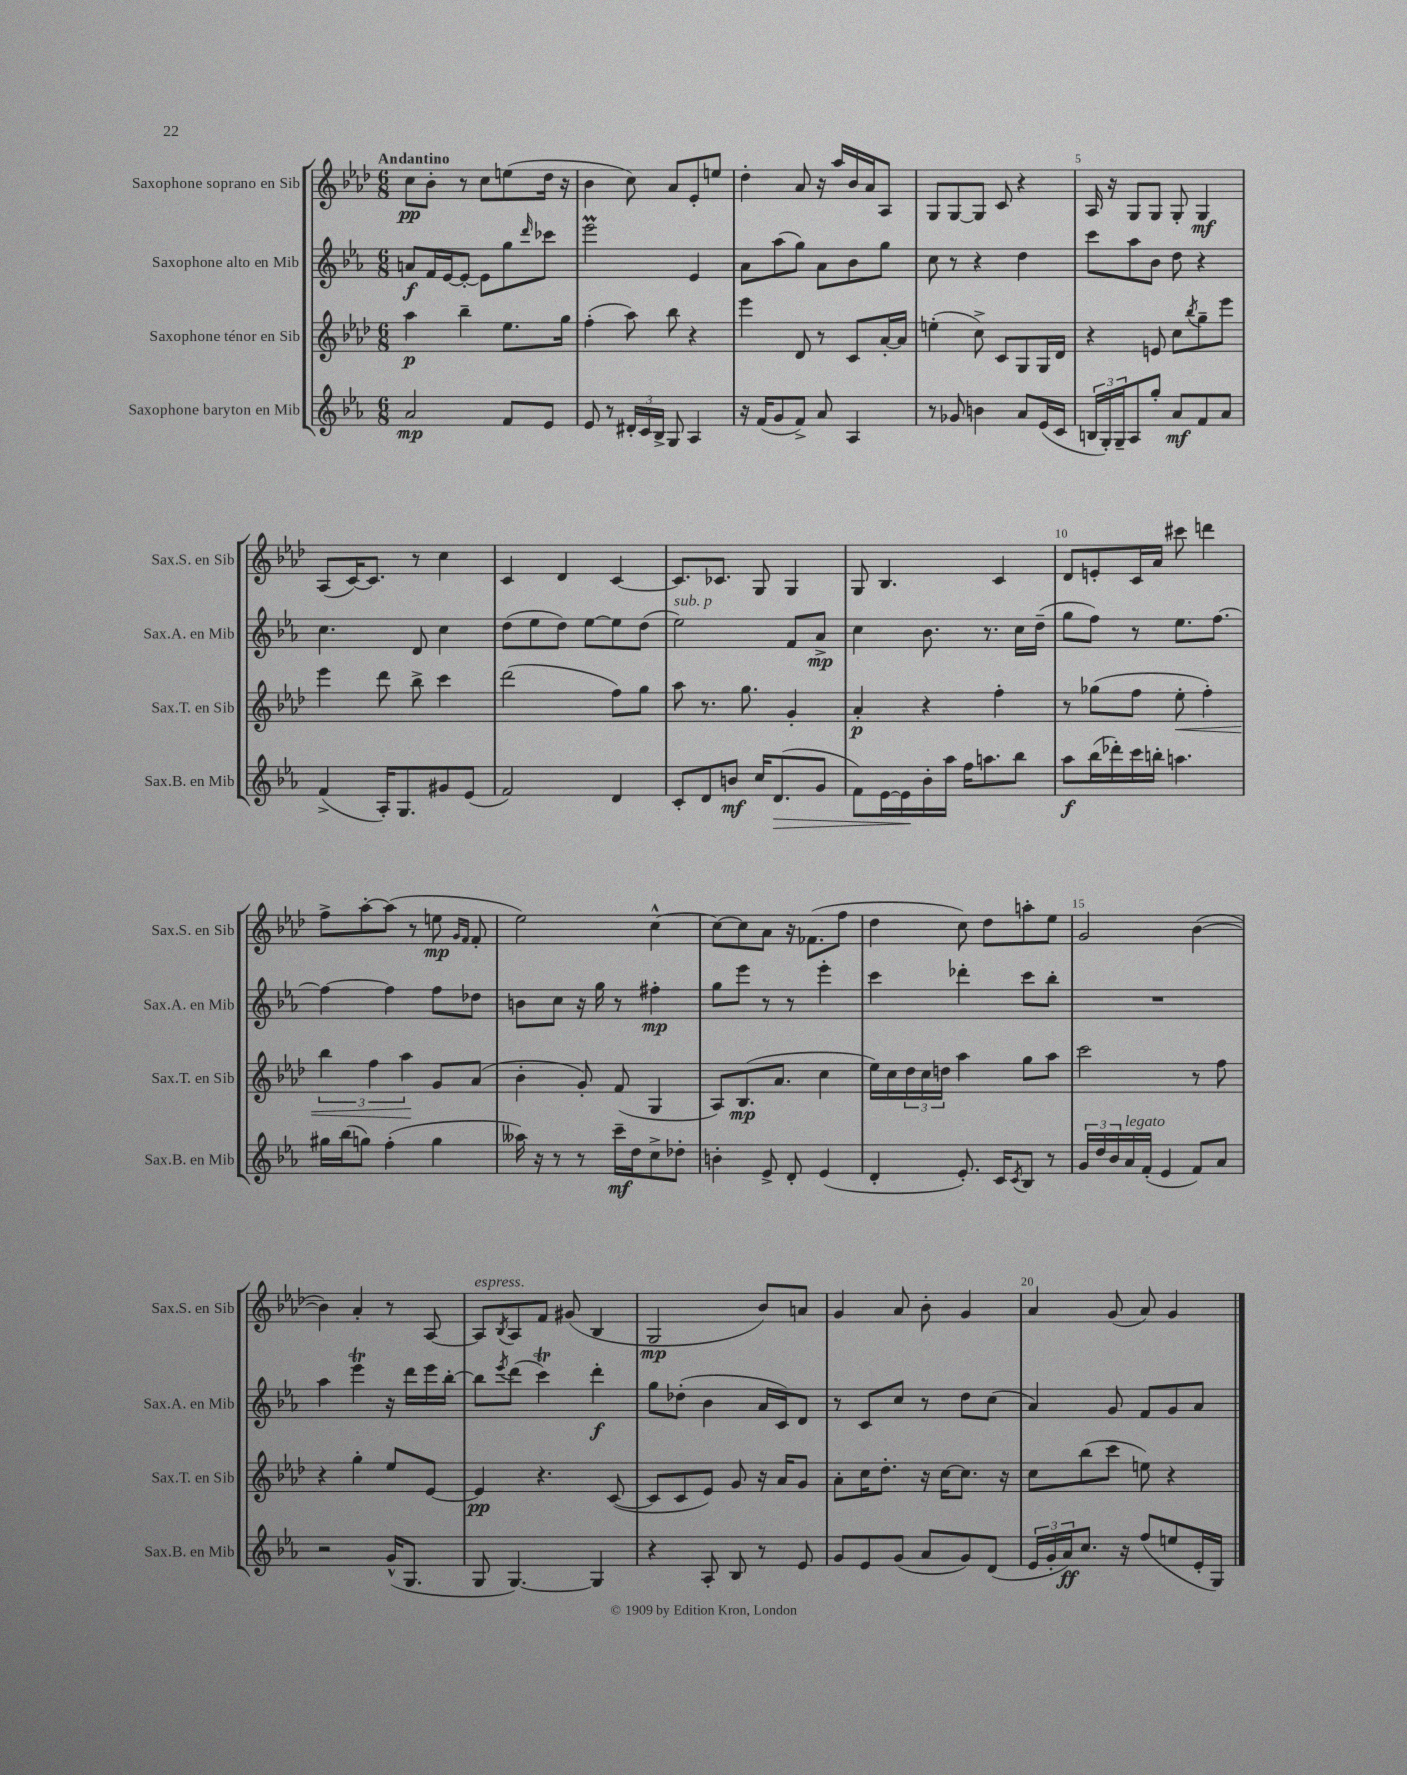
<<
\new StaffGroup <<
\new Staff = "s0" \with { instrumentName = "Saxophone soprano en Sib" shortInstrumentName = "Sax.S. en Sib" } {
    \clef treble \key aes \major \numericTimeSignature \time 6/8 \tempo "Andantino"
    c''8\pp bes'8-. r8 c''8 e''8( des''16 r16 |
    bes'4 c''8) aes'8 ees'8-. e''8 |
    des''4-. aes'8 r16 aes''16 bes'16 aes'16 aes8 |
    g8 g8~ g8 c'8 r4 |
    aes16 r16 g8 g8 g8-. g4\mf |
    aes8( c'16~) c'8. r8 c''4 |
    c'4 des'4 c'4~ |
    c'8. ces'8. g8 g4 |
    g8 bes4. c'4 |
    des'8 e'8-. c'16 aes'16 cis'''8 d'''4 |
    f''8-> aes''8~-. aes''8( r8 e''8\mp \grace { g'16 f'16 } f'8-. |
    ees''2) c''4~-^ |
    c''8~ c''8 aes'8 r16 fes'8.( f''8 |
    des''4 c''8) des''8 a''8-. ees''8 |
    g'2 bes'4~( |
    bes'4) aes'4-. r8 aes8~ |
    aes8^\markup { \italic "espress." } \acciaccatura { bes8 } aes8 f'8 gis'8( bes4 |
    g2\mp bes'8) a'8 |
    g'4 aes'8 bes'8-. g'4 |
    aes'4 g'8( aes'8) g'4 \bar "|." |
}
\new Staff = "s1" \with { instrumentName = "Saxophone alto en Mib" shortInstrumentName = "Sax.A. en Mib" } {
    \clef treble \key ees \major \numericTimeSignature \time 6/8
    a'8\f f'16 ees'16~ ees'8~-. ees'8 g''8 \grace { d'''16 } ces'''8 |
    ees'''2\prall ees'4 |
    aes'8 aes''8( g''8) aes'8 bes'8 g''8 |
    c''8 r8 r4 d''4 |
    c'''8 aes''8 bes'8 d''8 r4 |
    c''4. d'8 c''4 |
    d''8( ees''8 d''8) ees''8~ ees''8 d''8( |
    ees''2^\markup { \italic "sub. p" }) f'8 aes'8->\mp |
    c''4 bes'8. r8. c''16 d''16--( |
    g''8 f''8) r8 ees''8. f''8.~ |
    f''4~ f''4 f''8 des''8 |
    b'8 c''8 r16 g''16 r8 fis''4-.\mp |
    g''8 ees'''8 r8 r8 ees'''4-. |
    c'''4 des'''4-. c'''8 bes''8-. |
    R2. |
    aes''4 ees'''4\trill r16 d'''16 ees'''16 bes''16~-. |
    bes''8 \acciaccatura { ees'''8 } d'''8( c'''4\trill) d'''4-.\f |
    g''8 des''8-.( bes'4 aes'16 c'16) d'8 |
    r8 c'8 c''8 r8 d''8 c''8( |
    aes'4) g'8 f'8 g'8 aes'8 \bar "|." |
}
\new Staff = "s2" \with { instrumentName = "Saxophone ténor en Sib" shortInstrumentName = "Sax.T. en Sib" } {
    \clef treble \key aes \major \numericTimeSignature \time 6/8
    aes''4\p bes''4-- ees''8. g''16 |
    f''4-.( aes''8) bes''8 r4 |
    ees'''4 des'8 r8 c'8 aes'16~-. aes'16 |
    e''4-.( c''8->) c'8 g8 g16 des'16 |
    r4 e'8 c''8 \acciaccatura { bes''8 } g''8-- ees'''8 |
    ees'''4 des'''8 bes''8-> c'''4 |
    des'''2( f''8) g''8 |
    aes''8 r8. g''8. g'4-. |
    aes'4-.\p r4 f''4-. |
    r8 ges''8( f''8 ees''8-.\< f''4-.) |
    \tuplet 3/2 { bes''4 f''4 aes''4\! } g'8 aes'8( |
    bes'4-. g'8-.) f'8( g4 |
    aes8) bes8.\mp( aes'8. c''4 |
    ees''16) c''16 \tuplet 3/2 { des''16 c''16 d''16 } aes''4 g''8 aes''8 |
    c'''2 r8 f''8 |
    r4 g''4-. ees''8 ees'8~ |
    ees'4\pp r4. c'8~( |
    c'8 c'8 ees'8) g'8 r16 aes'16 g'8 |
    aes'8-. c''16 des''8.-. r16 c''16~ c''8. r16 |
    c''8 bes''8( c'''8 e''8) r4 \bar "|." |
}
\new Staff = "s3" \with { instrumentName = "Saxophone baryton en Mib" shortInstrumentName = "Sax.B. en Mib" } {
    \clef treble \key ees \major \numericTimeSignature \time 6/8
    aes'2\mp f'8 ees'8 |
    ees'8 r8 \tuplet 3/2 { dis'16-. c'16 bes16-> } g8 aes4 |
    r16 f'16( g'8 f'8->) aes'8 aes4 |
    r8 ges'8 b'4 aes'8 ees'16( c'16 |
    \tuplet 3/2 { b16 g16-.) g16-- } aes8 g''8-. aes'8\mf f'8 aes'8 |
    f'4->( aes16-.) g8. gis'8 ees'8( |
    f'2) d'4 |
    c'8-. d'8 b'8\mf c''16 d'8.\>( g'8 |
    f'8) ees'16~ ees'16\! bes'16-. aes''16 f''16 a''8. bes''8 |
    aes''8\f bes''16( des'''16-.) c'''16 b''16-. a''4. |
    gis''16 bes''16( g''8) f''4-.( g''4 |
    aeses''16) r16 r8 r8 c'''16--\mf d''16 c''8-> des''8-. |
    b'4-. ees'8-> d'8-. ees'4( |
    d'4-. ees'8.-.) c'16 \acciaccatura { c'8 } bes8 r8 |
    \tuplet 3/2 { g'16 d''16 bes'16 } aes'16^\markup { \italic "legato" } f'16-.( ees'4 f'8) aes'8 |
    r2 g'16-^( g8. |
    g8 g4.~) g4 |
    r4 aes8-. bes8 r8 ees'8 |
    g'8 ees'8 g'8( aes'8 g'8) d'8( |
    \tuplet 3/2 { ees'16 g'16-. aes'16\ff) } c''8. r16 f''8( e''8 ees'16-. g16) \bar "|." |
}
>>
>>
\layout { \context { \Score \override BarNumber.break-visibility = ##(#f #t #t) barNumberVisibility = #(every-nth-bar-number-visible 5) } }
